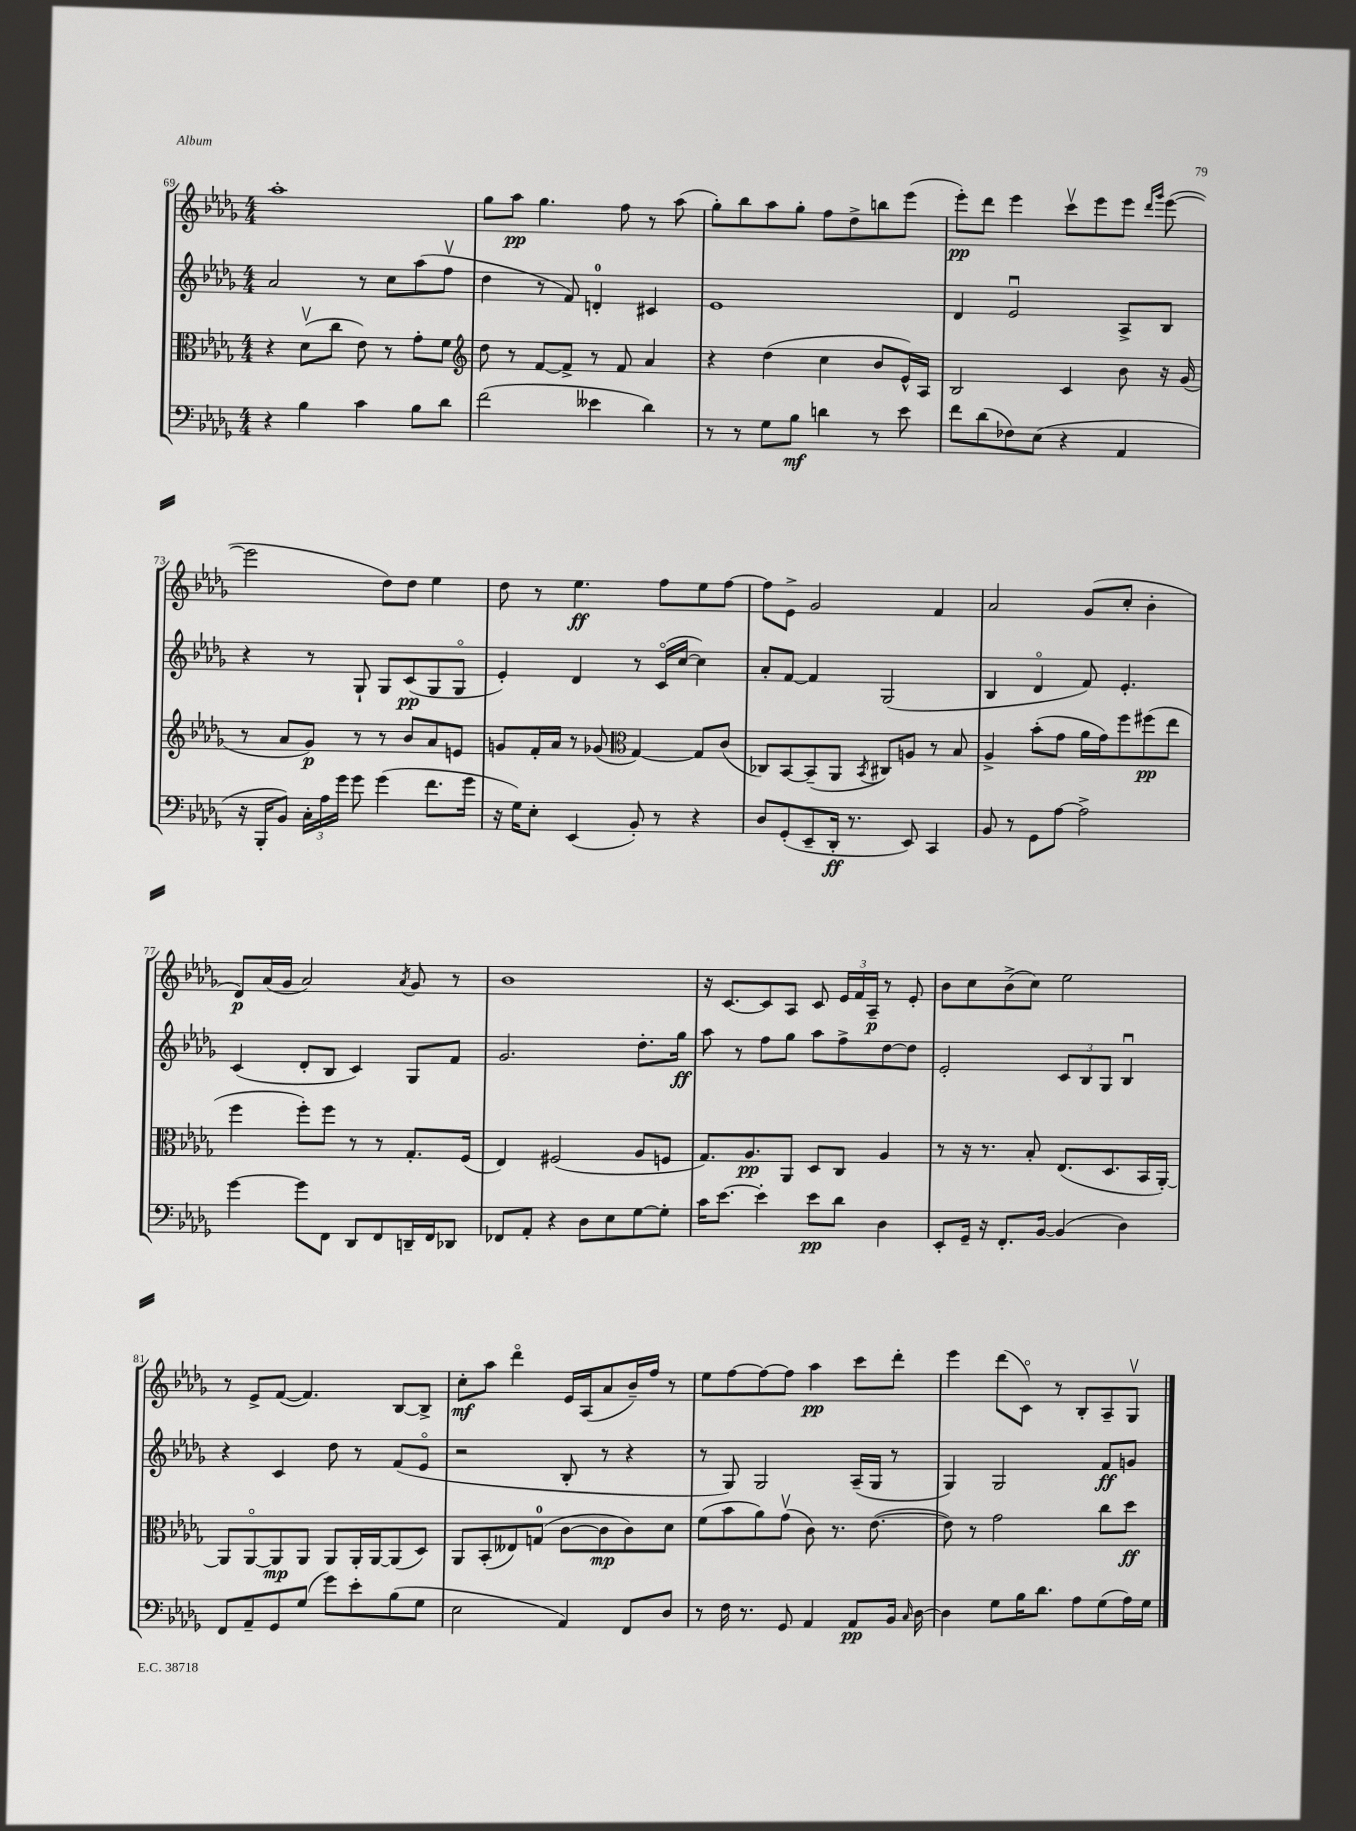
<<
\new StaffGroup <<
\new Staff = "s0" {
    \clef treble \key des \major \numericTimeSignature \time 4/4
    \autoBeamOff aes''1-. |
    ges''8[ aes''8]\pp ges''4. f''8 r8 aes''8( |
    ges''8[-.) bes''8 aes''8 ges''8]-. f''8[ des''8-> b''8 ees'''8]( |
    ees'''8[-.\pp) des'''8] ees'''4 c'''8[\upbow ees'''8 ees'''8] \grace { des'''16[ ges'''16] } ees'''8~( |
    ees'''2 des''8[) des''8] ees''4 |
    des''8 r8 ees''4.\ff f''8[ ees''8 f''8]~ |
    f''8[ ees'8]-> ges'2 f'4 |
    aes'2 ges'8[( c''8]-. bes'4-. |
    des'8[\p) aes'16( ges'16] aes'2) \acciaccatura { aes'8 } ges'8 r8 |
    bes'1 |
    r16 c'8.[~ c'8 aes8] c'8 \tuplet 3/2 { ees'16[ f'16 aes16]--\p } r8 ees'8-. |
    bes'8[ c''8 bes'8->( c''8]) ees''2 |
    r8 ees'8[-> f'8]~( f'4.) bes8[~ bes8]-> |
    c''8[-.\mf aes''8] des'''4\flageolet ees'16[ aes16( aes'8 bes'16--) f''16] r8 |
    ees''8[ f''8~ f''8~ f''8] aes''4\pp c'''8[ des'''8]-. |
    ees'''4 des'''8[( c'8]\flageolet) r8 bes8[-. aes8-- ges8]\upbow \bar "|." |
}
\new Staff = "s1" {
    \clef treble \key des \major \numericTimeSignature \time 4/4
    \autoBeamOff aes'2 r8 c''8[ aes''8( f''8]\upbow |
    des''4 r8 f'8) d'4-0-. cis'4 |
    ees'1 |
    des'4 ees'2\downbow aes8[-> bes8] |
    r4 r8 ges8-! ges8[ c'8\pp( ges8 ges8]\flageolet |
    ees'4-.) des'4 r8 c'16[\flageolet( c''16]~ c''4) |
    aes'8[-. f'8]~ f'4 ges2( |
    bes4 des'4\flageolet f'8) ees'4.-. |
    c'4( des'8[-. bes8] c'4) ges8[ f'8] |
    ges'2. des''8.[-. ges''16]\ff |
    aes''8 r8 f''8[ ges''8] aes''8[ f''8-> des''8~ des''8] |
    ees'2-. \tuplet 3/2 { c'8[ bes8 ges8] } bes4\downbow |
    r4 c'4 des''8 r8 f'8[( ees'8]\flageolet |
    r2 bes8-. r8 r4 |
    r8 ges8) ges2 aes16[--( ges16] r8 |
    ges4) ges2 f'8[\ff g'8] \bar "|." |
}
\new Staff = "s2" {
    \clef alto \key des \major \numericTimeSignature \time 4/4
    \autoBeamOff r4 des'8[\upbow( c''8] ees'8) r8 ges'8[-. f'8] |
    \clef treble des''8 r8 f'8[~ f'8]-> r8 f'8 aes'4 |
    r4 des''4( c''4 bes'8[ ees'16-^) aes16] |
    bes2 c'4 bes'8 r16 ges'16( |
    r8 aes'8[ ges'8]\p) r8 r8 bes'8[ aes'8 e'8] |
    g'8[ f'16-. aes'16] r8 ges'8( \clef alto ges4~) ges8[ c'8]( |
    ces8[) bes,8~ bes,8--( aes,8] \acciaccatura { bes,8 } cis8[) a8] r8 bes8 |
    aes4-> bes'8[-.( ges'8] aes'16[ ges'16) f''8 fis''8\pp( ees''8] |
    f''4 f''8[-.) f''8] r8 r8 ges8.[-. f16]( |
    ees4) fis2( aes8[ f8] |
    ges8.[) aes8.\pp aes,8] des8[ c8] aes4 |
    r8 r16 r8. bes8-. ees8.[( des8. bes,16 aes,16]~-.) |
    aes,8[ aes,8~\flageolet aes,8\mp aes,8] aes,8[ aes,16-. aes,16~ aes,8( des8]) |
    aes,8[ bes,8-.( eeses8) g8]-0( c'8[~ c'8\mp c'8) des'8] |
    f'8[( bes'8 aes'8) ges'8]\upbow( c'8) r8. ees'8.~( |
    ees'8) r8 ges'2 c''8[ des''8]\ff \bar "|." |
}
\new Staff = "s3" {
    \clef bass \key des \major \numericTimeSignature \time 4/4
    \autoBeamOff r4 bes4 c'4 bes8[ des'8] |
    f'2( eeses'4 des'4) |
    r8 r8 ges8[ bes8]\mf d'4 r8 ees'8 |
    f'8[ des'8( fes8) ees8]( r4 aes,4 |
    r16 bes,,16[-. bes,8]) \tuplet 3/2 { c16[-. aes16 ges'16] } ges'8 ges'4( f'8.[ ges'16] |
    r16 ges16[) ees8]-. ees,4( bes,8-.) r8 r4 |
    des8[ ges,8-.( ees,8-- des,16]-.\ff r8. ees,8) c,4 |
    bes,8 r8 ges,8[ aes8]~ aes2-> |
    ges'4~ ges'8[ f,8] des,8[ f,8 d,16-- f,16 des,8] |
    fes,8[ aes,8]-. r4 des8[ ees8 ges8~ ges8]-. |
    c'16[ ees'8.]~ ees'4-. ees'8[\pp des'8] des4 |
    ees,8[-. ges,16]-- r16 f,8.[-. bes,16]~ bes,4( des4) |
    f,8[ aes,8-- ges,8 ges8]( ges'8[) ees'8-. bes8( ges8] |
    ees2 aes,4) f,8[ des8] |
    r8 f16 r8. ges,8 aes,4 aes,8[\pp bes,16] \grace { c16 } des16~ |
    des4 ges8[ bes16 des'8.] aes8[ ges8( aes16) ges16] \bar "|." |
}
>>
>>
\layout { \context { \Score currentBarNumber = #69 } }
